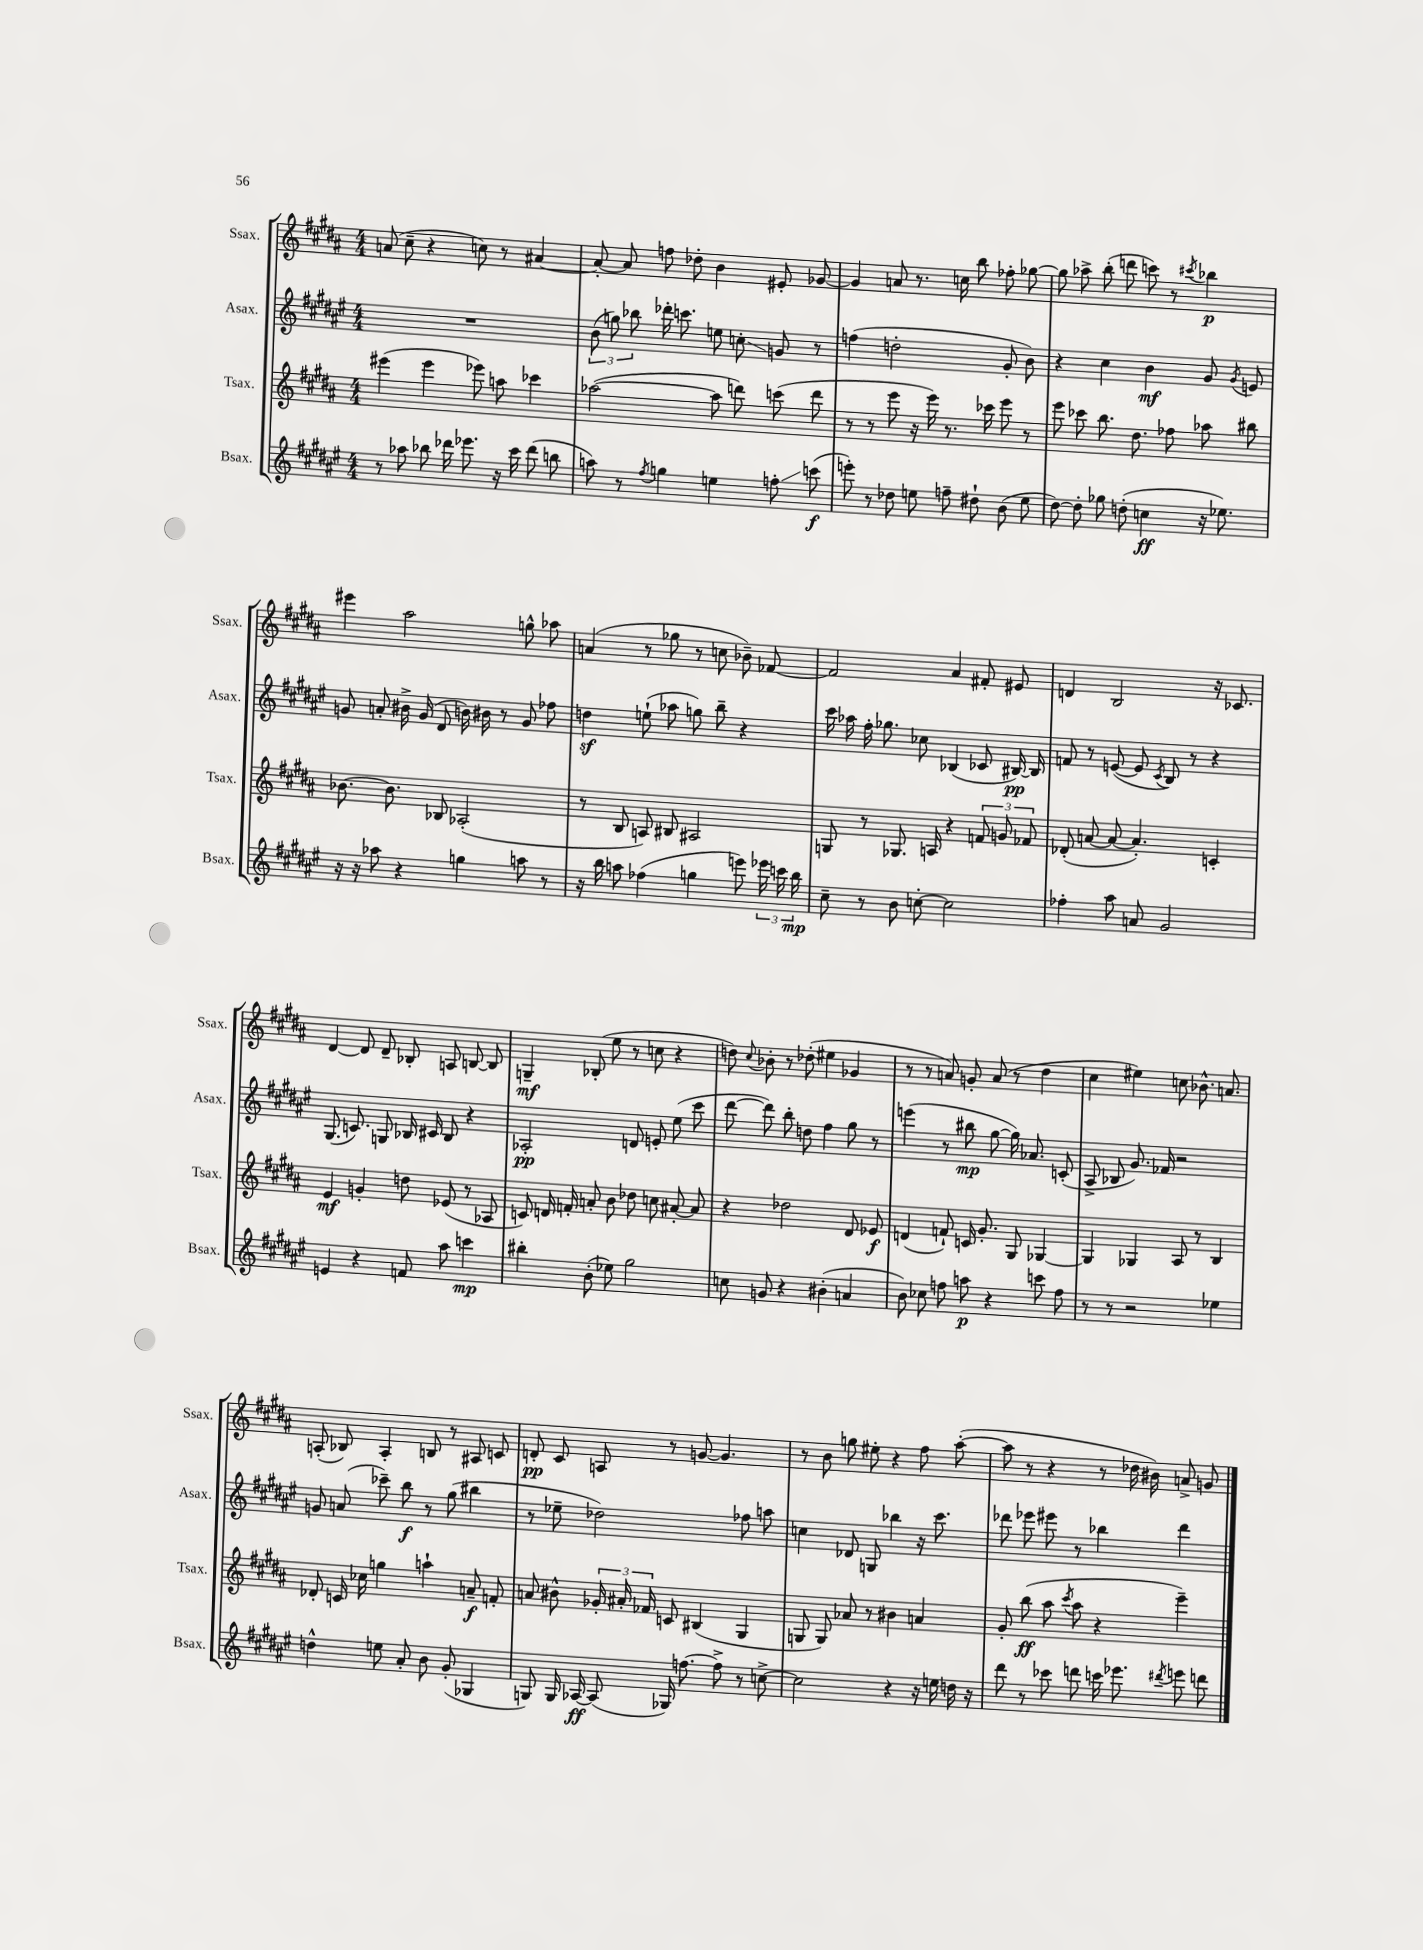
<<
\new StaffGroup <<
\new Staff = "s0" \with { instrumentName = "Ssax." shortInstrumentName = "Ssax." } {
    \clef treble \key b \major \numericTimeSignature \time 4/4
    \autoBeamOff a'8( cis''8-- r4 c''8) r8 ais'4~ |
    ais'8~-. ais'8 f''8 des''8-. b'4 eis'8-. ges'8~ |
    ges'4 a'8 r8. c''16 b''8 fes''8-. ges''8~ |
    ges''8 aes''8-> b''8-.( d'''8 c'''8) r8 \acciaccatura { cis'''8 } bes''4\p |
    eis'''4 ais''2 g''8-^ aes''8 |
    a'4( r8 ges''8 r8 c''8 bes'8--) fes'8~ |
    fes'2 ais'4 fis'8-. eis'8 |
    d'4 b2 r16 ces'8. |
    dis'4~ dis'8 dis'8-- bes8-. a8 b8~ b8 |
    g4--\mf bes8-.( e''8 r8 c''8 r4 |
    d''8) \appoggiatura { cis''8 } bes'8-. r8 des''8-.( eis''4 ges'4 |
    r8 r8 a'8) g'8-. a'8( r8 dis''4 |
    cis''4 eis''4) c''8 bes'8.-^ a'8. |
    a8-.( bes8) a4-. b8 r8 ais8 c'8 |
    d'8-.\pp cis'8 a8 r8 g'8~ g'4. |
    r8 b'8 g''8 eis''8-. r4 fis''8 ais''8~-.( |
    ais''8 r8 r4 r8 des''16 bis'16) a'8-> g'8 \bar "|." |
}
\new Staff = "s1" \with { instrumentName = "Asax." shortInstrumentName = "Asax." } {
    \clef treble \key fis \major \numericTimeSignature \time 4/4
    \autoBeamOff R1 |
    \tuplet 3/2 { b'8( g''8) bes''8 } des'''16-. c'''8. e''8 c''8-.\glissando g'8 r8 |
    f''4( d''2-. gis'8-. b'8) |
    r4 cis''4 b'4\mf gis'8 \acciaccatura { gis'8 } e'8 |
    g'8 a'8-. bis'16-> g'16( dis'8 b'16) bis'16 r8 g'8 fes''8 |
    d''4\sf e''8-!( aes''8 g''8) b''8-- r4 |
    cis'''16 aes''16 fis''16-. ges''8. ces''8 bes4( ces'8 bis16~\pp) bis16 |
    f'8 r8 e'8~( e'8 \acciaccatura { cis'8 } b8) r8 r4 |
    gis8.( c'8.) g8 bes16 cis'16 bes8 r4 |
    aes2-.\pp d'8 e'8-. eis''8( cis'''8 |
    dis'''8~ dis'''8) b''8-. d''8 fis''4 gis''8 r8 |
    e'''4( r8 bis''8\mp gis''8~ gis''16) aes'8. c'8-.( |
    ais8-> bes8 gis'8.) fes'16 r2 |
    g'8 a'8( ces'''8--) b''8\f r8 gis''8( bis''4 |
    r8 ees''8-- des''2) fes''8 a''8 |
    c''4 des'8 g8 bes''4 r16 cis'''8. |
    des'''8 ees'''8 eis'''8 r8 bes''4 des'''4 \bar "|." |
}
\new Staff = "s2" \with { instrumentName = "Tsax." shortInstrumentName = "Tsax." } {
    \clef treble \key b \major \numericTimeSignature \time 4/4
    \autoBeamOff eis'''4( eis'''4 ees'''8) a''8 ces'''4 |
    aes''2~( aes''8 d'''8) c'''8( d'''8 |
    r8 r8 e'''8 r16 e'''16) r8. ces'''16 e'''8 r8 |
    e'''8 ces'''8 b''8. dis''8. fes''8 aes''8 bis''8 |
    bes'8.~ bes'8. bes8 aes2-.( |
    r8 b8 a8) bis8 ais2 |
    g8 r8 ges8. a16 r4 \tuplet 3/2 { f'8 g'8 fes'8 } |
    des'8-.( a'8~ a'8~ a'4.-.) c'4-. |
    e'4\mf g'4-. d''8 ees'8( r8 aes8 |
    c'8) d'16 f'16-. a'8-. b'8 des''8 c''8 ais'8~-. ais'8 |
    r4 des''2 dis'8 ees'8\f |
    d'4( f'8-!) c'16 gis'8.-. gis8 ges4~ |
    ges4 ges4 ais8 r8 b4 |
    des'8-. c'16 ces''16 g''4 a''4-! a'8--\f f'8-. |
    a'8 bis'8-^ \tuplet 3/2 { ges'16-. ais'16-. fes'16 } c'8 bis4( gis4 |
    g8 g8) aes'8 r8 bis'4 a'4 |
    gis'8-. b''8\ff( ais''8 \acciaccatura { cis'''8 } ais''8 r4 e'''4--) \bar "|." |
}
\new Staff = "s3" \with { instrumentName = "Bsax." shortInstrumentName = "Bsax." } {
    \clef treble \key fis \major \numericTimeSignature \time 4/4
    \autoBeamOff r8 aes''8 bes''8 des'''16 ees'''8. r16 cis'''16 des'''8( b''8 |
    a''8) r8 \acciaccatura { fis''8 } g''4 e''4 f''8-.\glissando c'''8\f( |
    e'''8-.) r8 des''8 e''8 f''8-- dis''8-! b'8( e''8 |
    dis''8~) dis''8-. ges''8 d''8-.( c''4\ff r16 ees''8.) |
    r16 r16 aes''8 r4 g''4 a''8 r8 |
    r16 b''16 a''8 fes''4( g''4 e'''8) \tuplet 3/2 { ees'''16 c'''16 b''16\mp } |
    cis''8-- r8 b'8 c''8~-. c''2 |
    fes''4-. ais''8 a'8 gis'2 |
    e'4 r4 f'8 ais''8 c'''4\mp |
    bis''4-. b'8-.( ees''8) gis''2 |
    c''8 g'8 r4 bis'4-.( a'4 |
    b'8) ces''8 f''8 a''8\p r4 c'''8 f''8 |
    r8 r8 r2 ees''4 |
    d''4-^ e''8 ais'8-. b'8 gis'8-.( ges4 |
    g8) g16 aes16~\ff aes8( ges16) f''8.~ f''8-> r8 c''8~-> |
    c''2 r4 r16 e''16 d''16 r16 |
    dis'''8 r8 ces'''8 d'''8 c'''16 ees'''8. \acciaccatura { dis'''8 } e'''8 d'''8 \bar "|." |
}
>>
>>
\layout { \context { \Score \remove "Bar_number_engraver" } }
